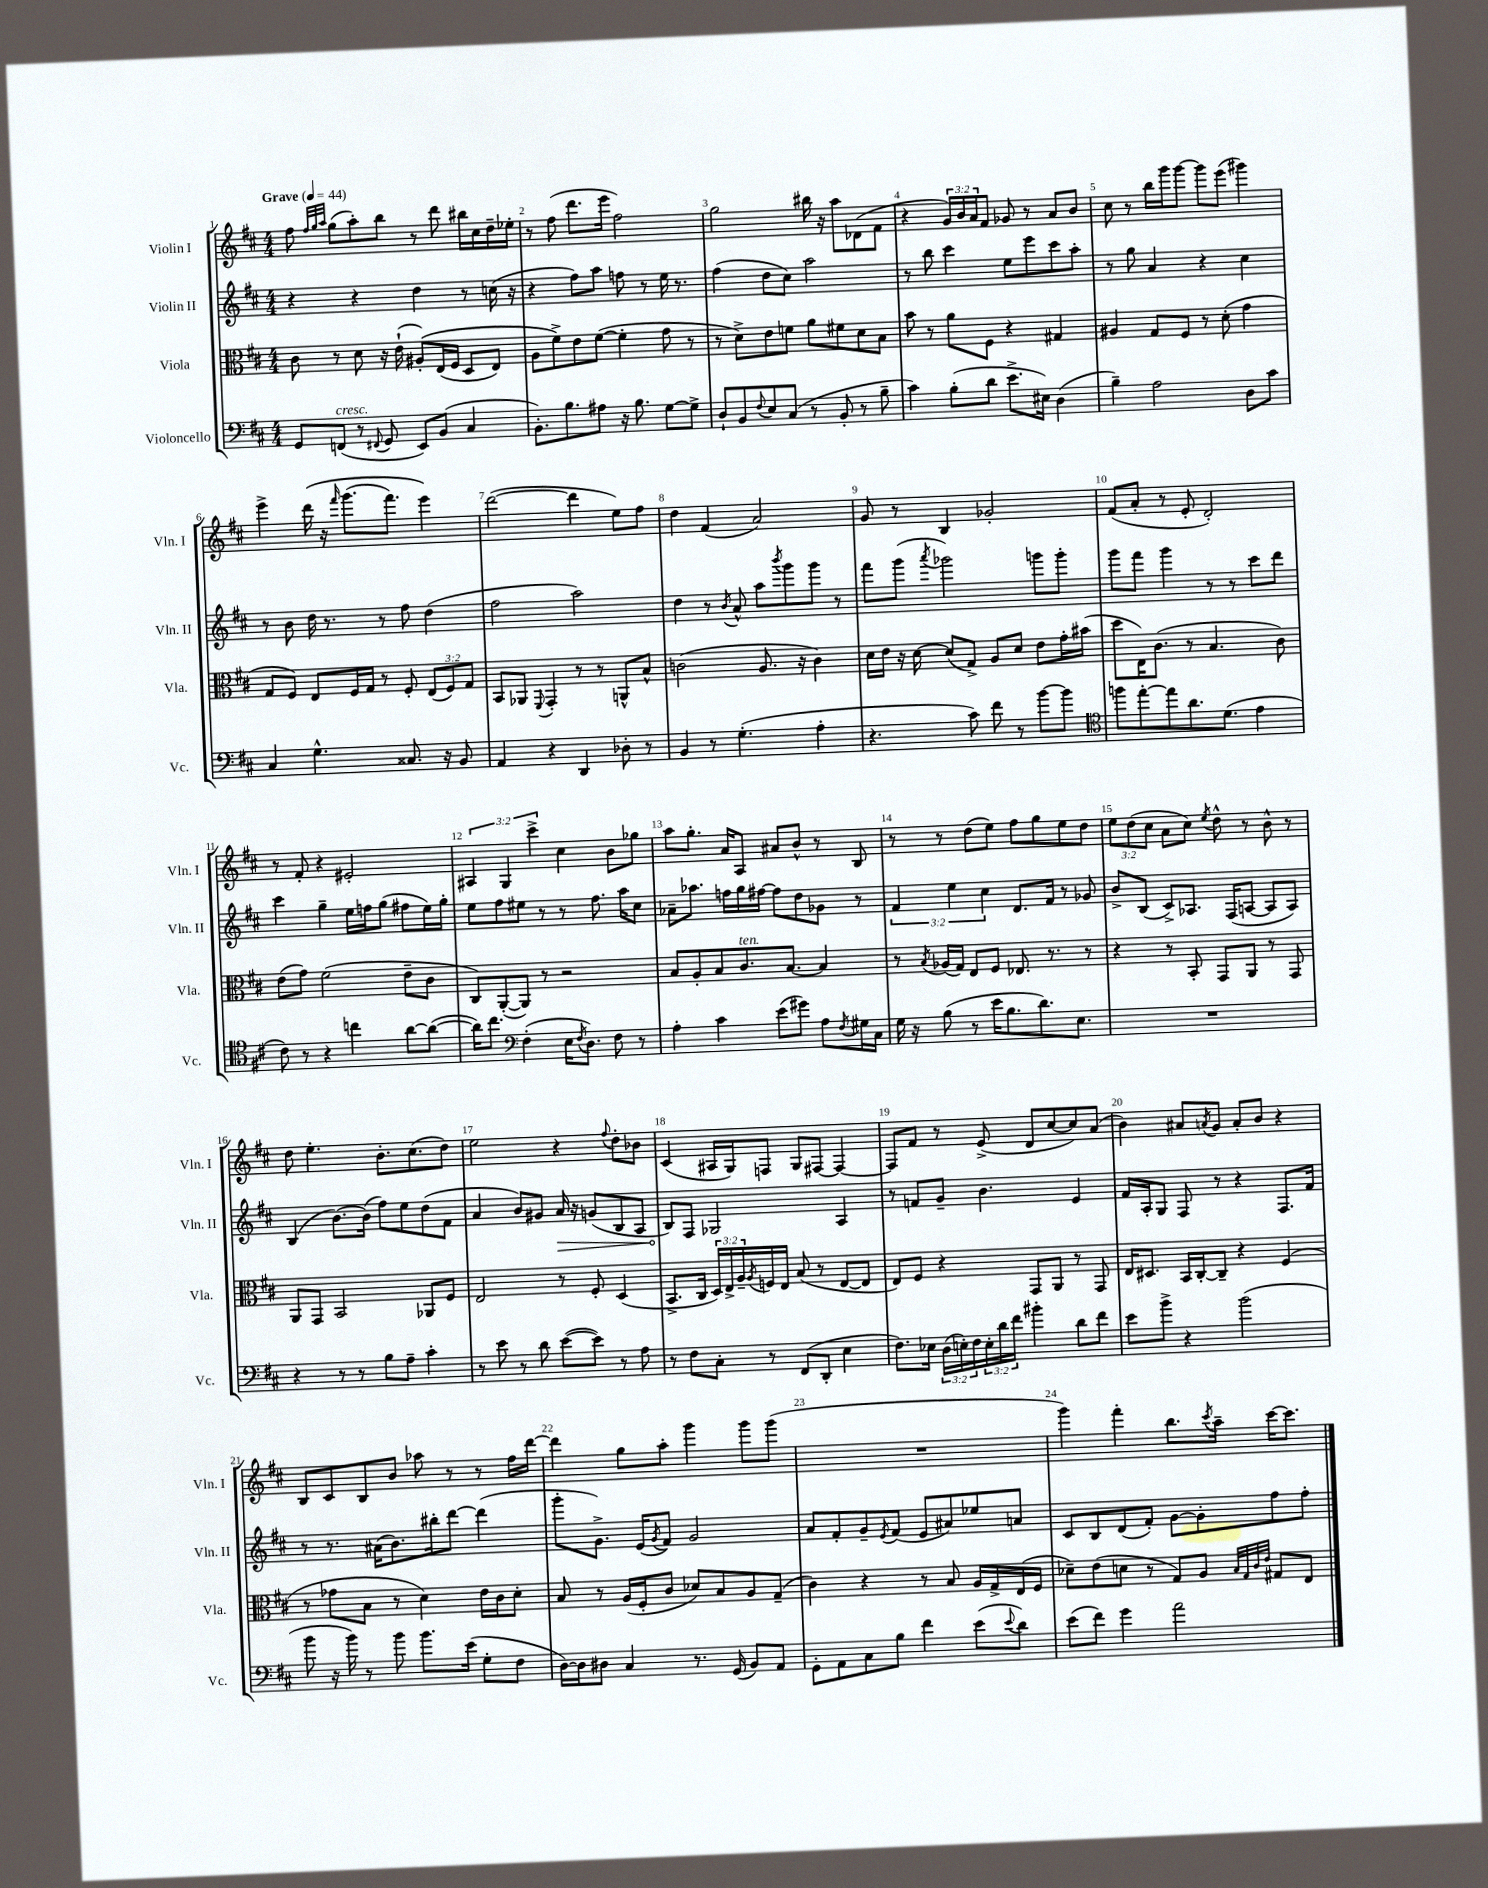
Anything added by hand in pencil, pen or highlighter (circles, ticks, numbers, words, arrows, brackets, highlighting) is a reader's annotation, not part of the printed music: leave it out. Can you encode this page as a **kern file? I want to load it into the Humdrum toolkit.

**kern	**kern	**kern	**dynam	**kern
*part4	*part3	*part2	*part2	*part1
*staff4	*staff3	*staff2	*staff2	*staff1
*I"Violoncello	*I"Viola	*I"Violin II	*	*I"Violin I
*I'Vc.	*I'Vla.	*I'Vln. II	*	*I'Vln. I
*clefF4	*clefC3	*clefG2	*	*clefG2
*k[f#c#]	*k[f#c#]	*k[f#c#]	*	*k[f#c#]
*M4/4	*M4/4	*M4/4	*	*M4/4
*MM44	*MM44	*MM44	*	*MM44
=1	=1	=1	=1	=1
!	!	!	!	!LO:TX:a:B:t=Grave
8GG/L	8c#\	4r	.	8ff#\
.	.	.	.	32qqff#/LLL
.	.	.	.	32qqgg/
.	.	.	.	32qqaa/JJJ
!LO:TX:a:i:t=cresc.	!	!	!	!
(8FFn/J	8r	.	.	(8gg\L
8r	8d\	4r	.	8aa'\)
8qqFF#X/	.	.	.	.
8GG/	16r	.	.	8bb\J
.	(16e`\	.	.	.
8EE/L)	(8A#X'/L)	4dd\	.	8r
(8BB/J	(16E/L	.	.	8ddd\
.	16F#/JJ	.	.	.
4C#/	8D/L	8r	.	16bb#X\LL
.	.	.	.	16cc#\
.	8E/J)	(16ccn\	.	16dd~\
.	.	16r	.	16ee-X'\JJ
=2	=2	=2	=2	=2
8.BB'\L)	8A\L	4r	.	8r
.	8f#^\)	.	.	(8ff#\
8.B\	.	.	.	.
.	8e\	8ff#\L)	.	8.ddd\L
8A#X\J	([8f#\J	8aa\J	.	.
.	.	.	.	16eee\Jk
16r	4f#'\]	8ffn\	.	2ff#\)
8.B\	.	.	.	.
.	.	8r	.	.
[8G\L	8g\	16ee\	.	.
.	.	8.r	.	.
8G^\J]	8r	.	.	.
=3	=3	=3	=3	=3
8D`/L	8r	(4ff#\	.	2gg\
8BB/	8d^\L)	.	.	.
8qqF#/	.	.	.	.
8E/	8e\	8dd\L	.	.
(8C#/J	8fn\J	8cc#\J)	.	.
8r	8a\L	2aa\	.	16bb#X\
.	.	.	.	16r
8BB'/	8f#X\	.	.	8aa\L
8r	8d\	.	.	(8d-X\
8B~\	8B\J	.	.	8f#\J
=4	=4	=4	=4	=4
4c#\)	8b\	8r	.	4r
.	8r	8bb\	.	.
(8B'\L	8a\L	4ccc#\	.	24g/LL)
.	.	.	.	24b/
.	.	.	.	24a/J
8d\J	8F#\J	.	.	8f#/J
8.e^\L	4r	8ee\L	.	8g-X/
.	.	8eee\	.	8r
16E#X\Jk)	.	.	.	.
(4D\	4G#X/	8ccc#\	.	8a/L
.	.	8aa'\J	.	8b/J
=5	=5	=5	=5	=5
4B~\)	4A#X/	8r	.	8cc#\
.	.	8gg\	.	8r
2A\	8G/L	4a/	.	16bb\LL
.	.	.	.	16ggg\J
.	8F#/J	.	.	[8ggg\J
.	8r	4r	.	8ggg\L]
.	(8d'\	.	.	(8eee\J
8D\L	4g\	4cc#\	.	4ggg#X\)
8c#\J	.	.	.	.
!!LO:LB:g=z
=6	=6	=6	=6	=6
4C#/	8G/L	8r	.	4eee^\
.	8F#/J)	8b\	.	.
4.G^^\	8E/L	16dd\	.	(16ddd\
.	.	8.r	.	16r
.	.	.	.	16qqfff#/
.	16F#/L	.	.	(8.ggg\L
.	16G/JJ	.	.	.
.	8r	8r	.	.
.	.	.	.	8.fff#\J)
8.C##X/	8F#'/	8ff#\	.	.
.	(12E/L	(4dd\	.	4eee\)
16r	.	.	.	.
.	12F#/)	.	.	.
8BB/	.	.	.	.
.	12G/J	.	.	.
=7	=7	=7	=7	=7
4AA/	8BB/L	2ff#\	.	([2ddd\
.	8AA-X/J	.	.	.
.	8qqFF#/	.	.	.
4r	4GG'/	.	.	.
4DD/	8r	2aa\)	.	4ddd\]
.	8r	.	.	.
8D-X'\	8AAn^^/L	.	.	8ee\L)
8r	8B^^/J	.	.	8ff#\J
=8	=8	=8	=8	=8
4BB/	(2cn\	4dd\	.	4dd\
8r	.	8r	.	(4f#/
.	.	8qb/	.	.
(4.G'\	.	8a^^/	.	.
.	8.A/	8aa\L	.	2a/)
.	.	8qbbb/	.	.
.	.	8ggg\	.	.
.	16r	.	.	.
4A'\	4c\)	8ggg\J	.	.
.	.	8r	.	.
=9	=9	=9	=9	=9
4.r	16d\LL	8fff#\L	.	8g/
.	16e\JJ	.	.	.
.	16r	(8ggg\J	.	8r
.	[16d\	.	.	.
.	.	8qaaa/	.	.
.	(8d/L]	2ggg-X\)	.	4B/
8c#\)	8G^/J)	.	.	.
8f#\	8A/L	.	.	2g-X'/
8r	8d/J	.	.	.
[8b\L	8e\L	8gggn\L	.	.
8b\J]	16g'\L	8ggg'\J	.	.
.	(16b#X\JJ	.	.	.
=10	=10	=10	=10	=10
*clefC4	*	*	*	*
8ffn\L	8dd\L	8ggg\L	.	(8f#/L
[8ee'\	16E\K)	8fff#\J	.	8a'/J
.	(8.c#\J	.	.	.
8ee\]	.	4ggg\	.	8r
8.a\	8r	.	.	8e'/
.	4.B/	8r	.	2d'/)
(8.d\J	.	.	.	.
.	.	8r	.	.
4e\	.	8ccc#\L	.	.
.	8c#\)	8ddd\J	.	.
!!LO:LB:g=z
=11	=11	=11	=11	=11
8c#\)	(8e\L	4ccc#\	.	8r
8r	8g\J)	.	.	8f#'/
4r	(2f#\	4gg~\	.	4r
4ccn\	.	16ee\LL	.	2e#X'/
.	.	16ffn\J	.	.
.	.	(8gg\J	.	.
[8a\L	8e~\L	8ff#X\L	.	.
(8a\J_	8c#\J	16ee\L)	.	.
.	.	16gg'\JJ	.	.
=12	=12	=12	=12	=12
16a\KL])	8C#/L)	8ee\L	.	6A#X/
8.cc#\J	.	.	.	.
.	([8AA'/	8ff#\	.	.
.	.	.	.	6G/
*clefF4	*	*	*	*
(4F#'\	8AA/J])	8ee#X\J	.	.
.	.	.	.	6ccc#^\
.	8r	8r	.	.
16E\KL	2r	8r	.	4cc#\
8qF#/	.	.	.	.
8.D\J)	.	.	.	.
.	.	8.ff#\	.	.
8F#\	.	.	.	8b\L
.	.	16aa\KL	.	.
8r	.	8cc#\J	.	8gg-X\J
=13	=13	=13	=13	=13
4A'\	8B/L	8a-X~\L	.	8aa\L
.	8A'/	8.aa-X\J	.	8.gg'\J
4c#\	8B/	.	.	.
.	.	16ffn\LL	.	16a/KL
!	!LO:TX:a:i:t=ten.	!	!	!
.	8.c#/	16gg\	.	8A/J
.	.	[16ff#X\JJ	.	.
(8e\L	.	8ff#\L]	.	8a#X/L
.	[8.B/J	.	.	.
8g#X\J)	.	8dd\	.	8b^^/J
8A\L	4B/]	8g-X\J	.	8r
8qF#/	.	.	.	.
16G#X\L	.	8r	.	8B/
16C#\JJ	.	.	.	.
=14	=14	=14	=14	=14
16G\	8r	6f#/	.	8r
16r	.	.	.	.
.	8qB/	.	.	.
(8B\	(16A-X/LL	.	.	8r
.	.	6ee\	.	.
.	16G/JJ)	.	.	.
8r	8E/L	.	.	(8dd\L
.	.	6cc#\	.	.
16e\KL	8F#/J	.	.	8ee\J)
8.B\	.	.	.	.
.	8.E-X/	8.d/L	.	8ff#\L
8.d\)	.	.	.	8gg\
.	8.r	16f#/Jk	.	.
.	.	8r	.	8ee\
8.E\J	.	.	.	.
.	8r	8g-X/	.	8dd\J
=15	=15	=15	=15	=15
1r	4r	8b^/L	.	12ee\L
.	.	.	.	(12dd\
.	.	(8B/J	.	.
.	.	.	.	12cc#\J
.	8r	8c#^/L)	.	8a\L
.	8BB'/	8.A-X/J	.	8cc#\J)
.	.	.	.	8qee/
.	8GG/L	.	.	8dd^^\
.	.	(16F#/KL	.	.
.	8AA/J	[8An/J	.	8r
.	8r	8A/L]	.	8b^^\
.	8GG/	8A/J)	.	8r
!!LO:LB:g=z
=16	=16	=16	=16	=16
4r	8AA/L	(4B/	.	8dd\
.	8GG/J	.	.	4.ee'\
8r	2BB/	[8.b\L)	.	.
8r	.	.	.	.
.	.	(16b\Jk]	.	.
8B\L	.	8ff#\L)	.	8.b'\L
8A~\J	.	8ee\	.	.
.	.	.	.	(8.cc#\
4c#'\	8AA-X/L	(8dd\	.	.
.	8F#/J	8f#\J	.	8dd\J)
=17	=17	=17	=17	=17
8r	2E/	4a/	.	2ee\
8e\	.	.	.	.
8r	.	8b/L)	.	.
8d\	.	8g#X/J	.	.
!	!	!	!LO:HP:b	!
([8e\L	8r	16a/	>	4r
.	.	16r	.	.
8e\J])	8F#'/	(8gn/L	.	.
.	.	.	.	8qqff#/
8r	(4D/	8B/	.	8dd'\L
8A\	.	8A/J	.	8b-X\J
=18	=18	=18	=18	=18
8r	8.BB^/L	8B/L)	.	(4c#/
8F#\L	.	8F#/J	]	.
.	16C#/Jk	.	.	.
8C#'\J	24D/LL)	2G-X/	.	16A#X/LL
.	24E^/	.	.	.
.	.	.	.	16G/J)
.	24A~/	.	.	.
.	8qA/	.	.	.
8r	16Fn/	.	.	8Fn/J
.	16E/JJ	.	.	.
(8FF#/L	(8B/	.	.	8G/L
8DD'/J	8r	.	.	[8F#X/J
4E\	[8E/L	4A/	.	4F#/_
.	8E/J]	.	.	.
=19	=19	=19	=19	=19
8.F#\L)	8E/L)	8r	.	8F#/L]
.	8F#/J	8fn/L	.	8f#/J
16E-X\Jk	.	.	.	.
(24D\LL	4r	8g~/J	.	8r
24En'\)	.	.	.	.
24F#\	.	.	.	.
24E'\	.	4.b\	.	(8e^/
24d\	.	.	.	.
24f#\JJ	.	.	.	.
4b#X'\	8GG/L	.	.	8d/L
.	8AA/J	.	.	[8cc#/
8d\L	8r	4e/	.	8cc#/])
8f#\J	8GG/	.	.	(8a/J
=20	=20	=20	=20	=20
8e\L	16E/KL	16f#/LL	.	4b\)
.	8.D#X/J	16A'/J	.	.
8b^\J	.	8G/J	.	.
4r	16BB/LL	8F#/	.	8a#X/L
.	[16C#'/J	.	.	.
.	.	.	.	8qan/
.	8C#~/J]	8r	.	8g/J
(2b\	4r	4r	.	8a'/L
.	.	.	.	8b/J
.	(4F#/	8.F#/L	.	4r
.	.	16f#/Jk	.	.
!!LO:LB:g=z
=21	=21	=21	=21	=21
8b\	8r	8r	.	8B/L
16r	8g-X\L	8.r	.	8c#/
16b\)	.	.	.	.
8r	8B\J	.	.	8B/
.	.	(16a#X\KL	.	.
8b\	8r	8.b\)	.	8b/J
8.b\L	4d\)	.	.	8aa-X\
.	.	16bb#X'\k	.	.
.	.	[8ddd\J	.	8r
(16e\Jk	.	.	.	.
8G'\L	16e\LL	(4ddd\]	.	8r
.	16c#\J	.	.	.
8F#\J	8d'\J	.	.	16ff#\LL
.	.	.	.	[16ddd\JJ
=22	=22	=22	=22	=22
[16D\LL)	8B/	8ggg'\L	.	4ddd\]
16D\J]	.	.	.	.
8D#X\J	8r	8.g^\J)	.	.
4C#/	(16A/LL	.	.	8gg\L
.	16F#'/J	(16e/KL	.	.
.	.	8qg/	.	.
.	8c#/J	8f#/J)	.	8aa'\J
8.r	8d-X/L)	2g/	.	4ggg\
.	8B/	.	.	.
(16GG/	.	.	.	.
8BB/L)	8A/	.	.	8ggg\L
8AA/J	(8G~/J	.	.	(8ggg\J
=23	=23	=23	=23	=23
8GG'\L	4c#\)	8a/L	.	1r
8AA\	.	8f#'/	.	.
8C#\	4r	8g~/	.	.
.	.	8qe/	.	.
8B\J	.	(8f#/J	.	.
4f#\	8r	8e/L	.	.
.	8B/	8a#X/)	.	.
(8e\L	16A/LL	8ee-X/	.	.
.	16G^/	.	.	.
8qqe/	.	.	.	.
8d\J)	(16E/	8an/J	.	.
.	16F#/JJ	.	.	.
=24	=24	=24	=24	=24
(8e\L	8d-X~\L)	8c#/L	.	4ggg\)
8f#\J)	(8e\	8B/	.	.
4g\	8dn\J	(8d/	.	4fff#'\
.	8r	8f#'/J)	.	.
2a\	8G/L)	[8g\L	.	8.bb\L
.	8A/J	8g'\]	.	.
.	.	.	.	8qccc#/
.	.	.	.	16aa~\Jk
.	32qqB/LLL	.	.	.
.	32qqG/	.	.	.
.	32qqc#/	.	.	.
.	32qqe/JJJ	.	.	.
.	8G#X/L	8ff#\	.	[16ccc#\KL
.	.	.	.	8.ccc#\J]
.	8E/J	8ff#'\J	.	.
==	==	==	==	==
*-	*-	*-	*-	*-
